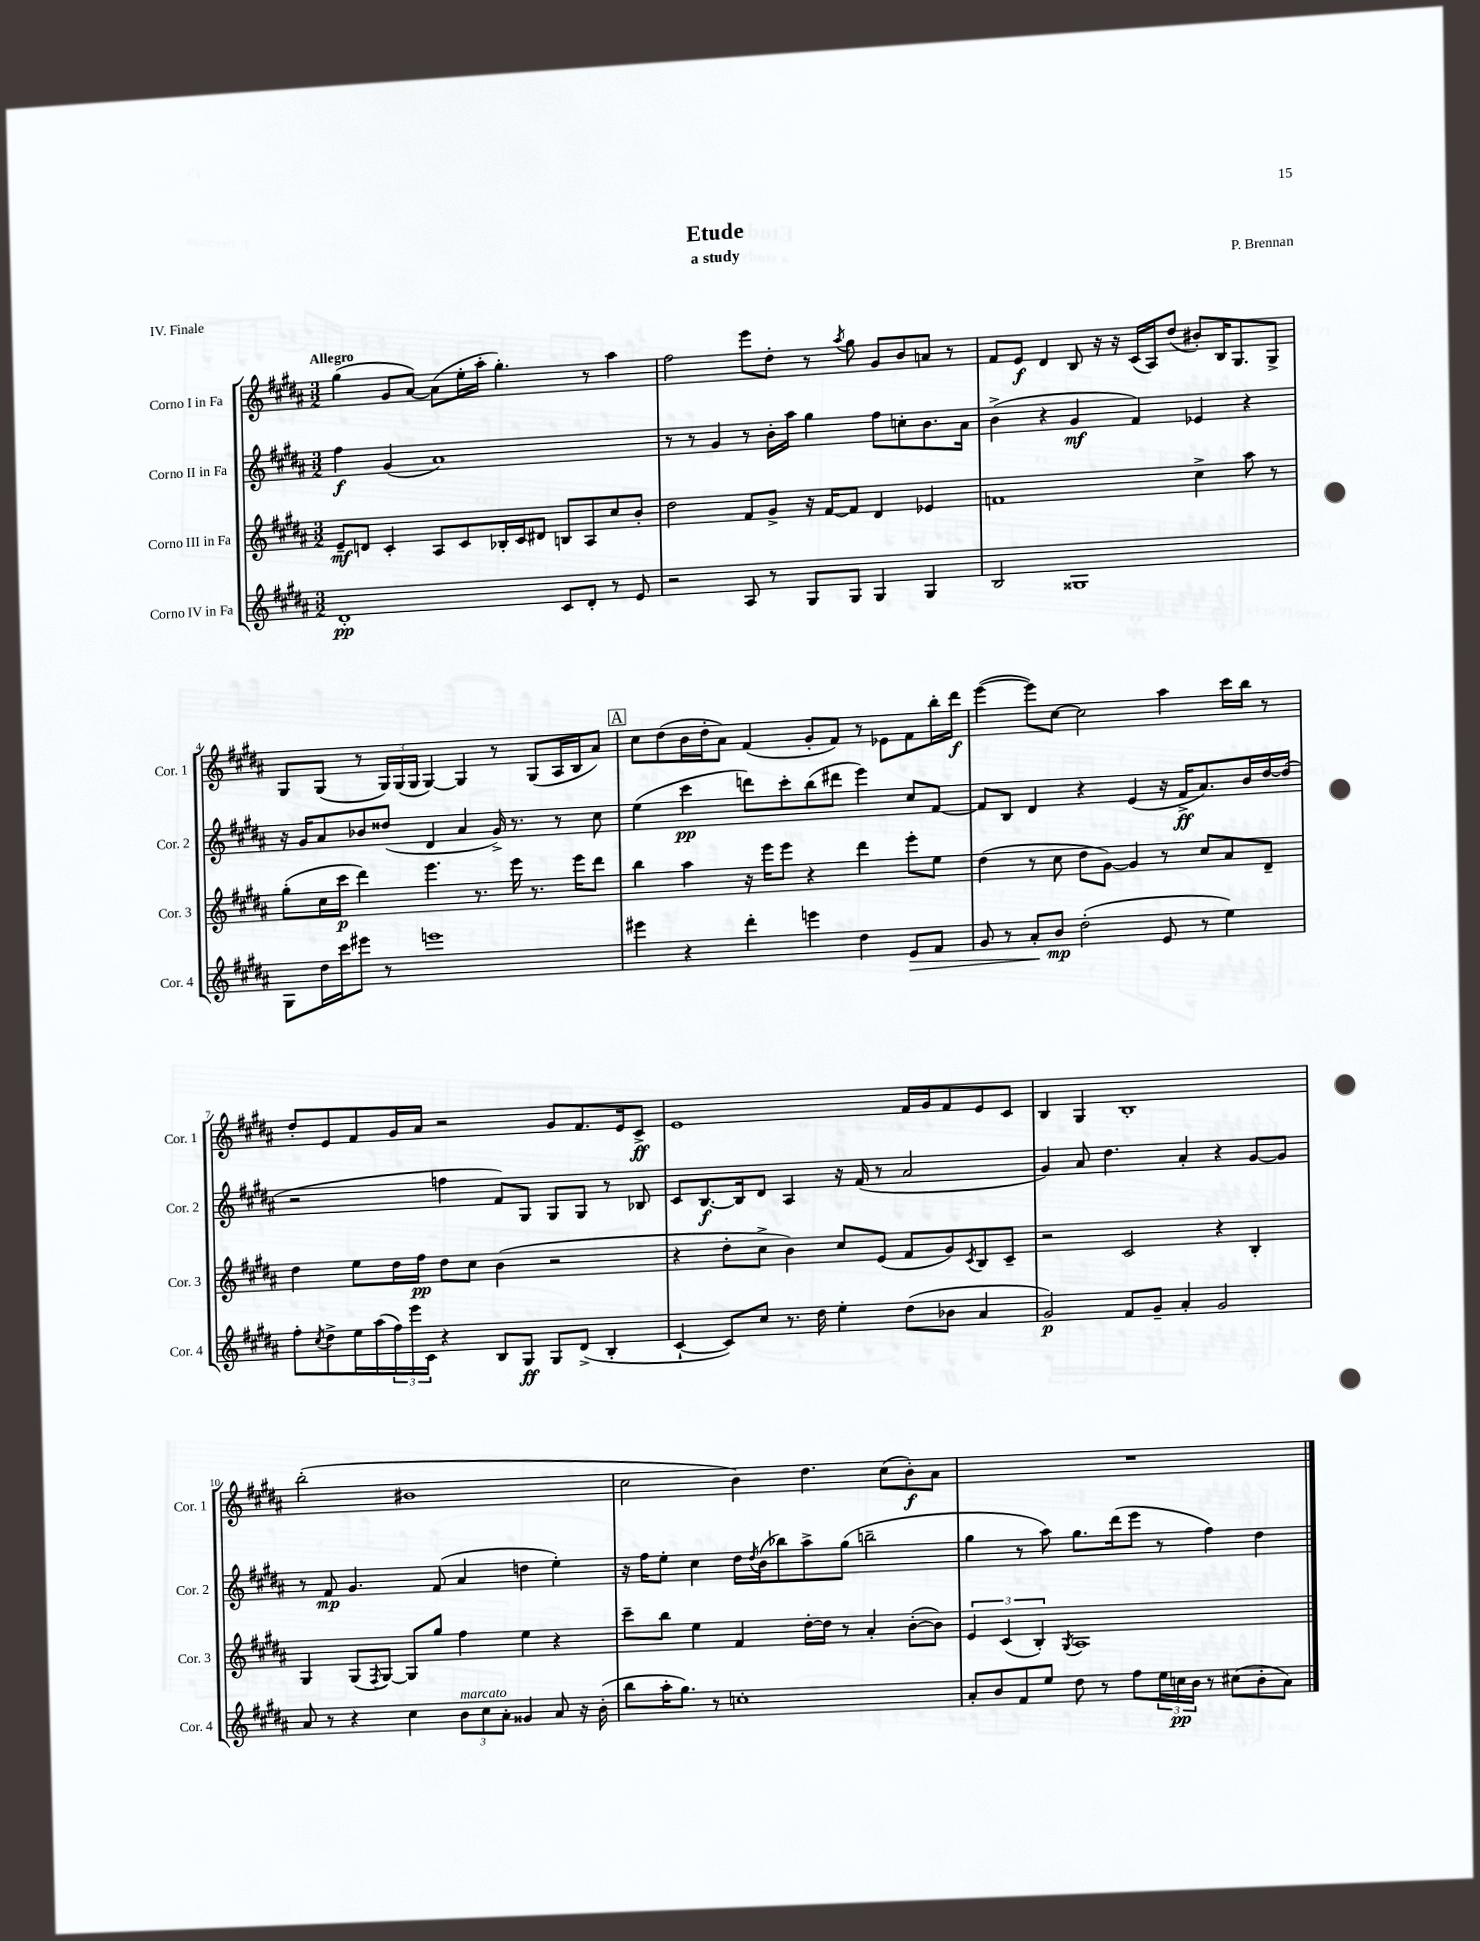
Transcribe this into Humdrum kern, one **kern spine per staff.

**kern	**kern	**kern	**kern
*staff4	*staff3	*staff2	*staff1
*clefG2	*clefG2	*clefG2	*clefG2
*k[f#c#g#d#a#]	*k[f#c#g#d#a#]	*k[f#c#g#d#a#]	*k[f#c#g#d#a#]
*M3/2	*M3/2	*M3/2	*M3/2
1d#'	8e~	4ff#	(4gg#
.	8d	.	.
.	4c#'	(4g#	8g#
.	.	.	[8a#)
.	8A#	1a#)	(8a#]
.	8c#	.	16ee'
.	.	.	16aa#'
.	16B-'	.	4.gg#')
.	16c#	.	.
.	8d#	.	.
8c#	8B	.	.
8d#'	8A#	.	8r
8r	8cc#	.	4aa#
8e	8b'	.	.
=	=	=	=
2r	2dd#	8r	2ff#
.	.	8r	.
.	.	4g#	.
8A#	8f#	8r	8eee
8r	8g#^	16b'	8dd#'
.	.	16aa#	.
8G#	16r	4gg#	8r
.	[16f#	.	.
.	.	.	8qaa#
8G#	8f#]	.	8gg#
4G#	4d#	8ff#	8g#
.	.	8cc'	8b
4G#	4e-	8.b	8a
.	.	.	8r
.	.	16a#	.
=	=	=	=
2B	1f	(4b^	8f#
.	.	.	8e
.	.	4r	4d#
1G##	.	4g#	8B
.	.	.	16r
.	.	.	16r
.	.	4f#)	(16c#
.	.	.	16A#)
.	.	.	(8dd#
.	4cc#^	4e-	8b#')
.	.	.	16B
.	.	.	8.G#
.	8aa#	4r	.
.	8r	.	8G#^
=	=	=	=
8G#	(8gg#'	16r	8G#
.	.	16g#	.
16dd#	16cc#	8a#	(8G#
16ccc#	16ccc#	.	.
8eee#	4ddd#)	8b-	8r
8r	.	(8dd##	24G#)
.	.	.	(24G#
.	.	.	24G#
1eee	4.eee	4d#	[4G#)
.	.	4a#	4G#]
.	8.r	.	.
.	.	16g#^)	8r
.	16eee	8.r	.
.	8.r	.	(8G#
.	.	8r	16A#
.	16eee	.	16B
.	8ddd#	8cc#	8a#)
=	=	=	=
4eee#	4bb	(4ee	8cc#
.	.	.	(8dd#
4r	4aa#	4ccc#	16b
.	.	.	16dd#'
.	.	.	8a#)
4ddd#'	16r	8ddd)	(4f#
.	16eee	.	.
.	8eee	8ccc#'	.
4eee	4r	(8bb	8g#'
.	.	8ddd#	8f#)
4dd#	4ddd#	4eee)	8r
.	.	.	8e-
8e	8eee'	8cc#	8f#
8f#	8ee	[8f#	16bb'
.	.	.	16ddd#
=	=	=	=
8g#	(4dd#	8f#]	([4eee
8r	.	8B	.
8a#'	8r	4d#	8eee])
8b	8cc#	.	[8cc#
(2dd#'	8dd#	4r	2cc#]
.	[8g#)	.	.
.	4g#]	(4e	.
8e	8r	16r	4aa#
.	.	16f#^	.
8r	8cc#	8.a#)	.
4ee)	8a#	.	16ccc#
.	.	16b	16bb
.	8d#~	[16dd#	8r
.	.	(16dd#]	.
=	=	=	=
8ff#'	4dd#	2r	8dd#'
8qcc#	.	.	.
8dd#^	.	.	8e
16ee	8ee	.	8f#
(16aa#	.	.	.
24ff#)	16dd#	.	16g#
24eee	.	.	.
.	16ff#	.	16a#
24c#	.	.	.
4r	8dd#	4ff	2r
.	8cc#	.	.
8B	(4b	8f#)	.
8G#	.	8G#	.
8G#	2r	8G#	8g#
(8d#^	.	8G#	8.f#
4B'	.	8r	.
.	.	.	16e
.	.	8B-	8c#^
=	=	=	=
[4c#`	4r	8c#	1e
.	.	[8.B	.
8c#])	8dd#'	.	.
.	.	16B]	.
8cc#	8cc#^	8d#	.
8.r	4b)	4A#	.
16dd#	.	.	.
4ee'	8cc#	16r	.
.	.	(16f#	.
.	(8e	8r	.
(8dd#	8f#	2a#	16f#
.	.	.	16g#
8b-	8g#)	.	8f#
.	8qc#	.	.
4a#	8B	.	8e
.	8c#~	.	8c#
=	=	=	=
2g#)	2r	4g#)	4B
.	.	8a#	4G#
.	.	4.dd#	.
8f#	2c#	.	1B'
8g#~	.	.	.
4a#'	.	4a#'	.
2g#	4r	4r	.
.	4B'	[8g#	.
.	.	8g#]	.
=	=	=	=
8a#	4G#	8r	(2bb'
8r	.	8f#	.
4r	(8G#	4.g#	.
.	8qF#	.	.
.	[8G#)	.	.
4cc#	8G#]	.	1b#
.	8gg#	(8f#	.
12b	4ff#	4a#	.
12cc#	.	.	.
12a#'	.	.	.
4g##	4ee	4dd	.
8a#	4r	4ee')	.
16r	.	.	.
(16b'	.	.	.
=	=	=	=
8bb	8ccc#~	16r	2cc#
.	.	16ff#	.
16aa#'	8bb	8ee'	.
8.gg#)	.	.	.
.	4ee	4cc#	.
8r	.	.	.
1cc'	4f#	16dd#	4b)
.	.	8qdd#	.
.	.	(16b	.
.	.	8bb-)	.
.	[16dd#'	8aa#^	4.dd#
.	16dd#]	.	.
.	8r	(8gg#	.
.	4a#'	2bb~	.
.	.	.	(8cc#
.	([8b'	.	8b')
.	8b])	.	8a#
=	=	=	=
8a#'	6e	4gg#	1.r
8b	.	.	.
.	(6c#	.	.
8f#	.	8r	.
.	6B')	.	.
8ee	.	8aa#)	.
.	8qG#	.	.
8dd#	1A#	8.gg#	.
8r	.	.	.
.	.	(16ddd#	.
8ff#	.	8eee	.
24ee	.	8r	.
24cc	.	.	.
24b	.	.	.
8r	.	4ff#)	.
(8cc#	.	.	.
8b'	.	4dd#	.
8a#)	.	.	.
==	==	==	==
*-	*-	*-	*-
